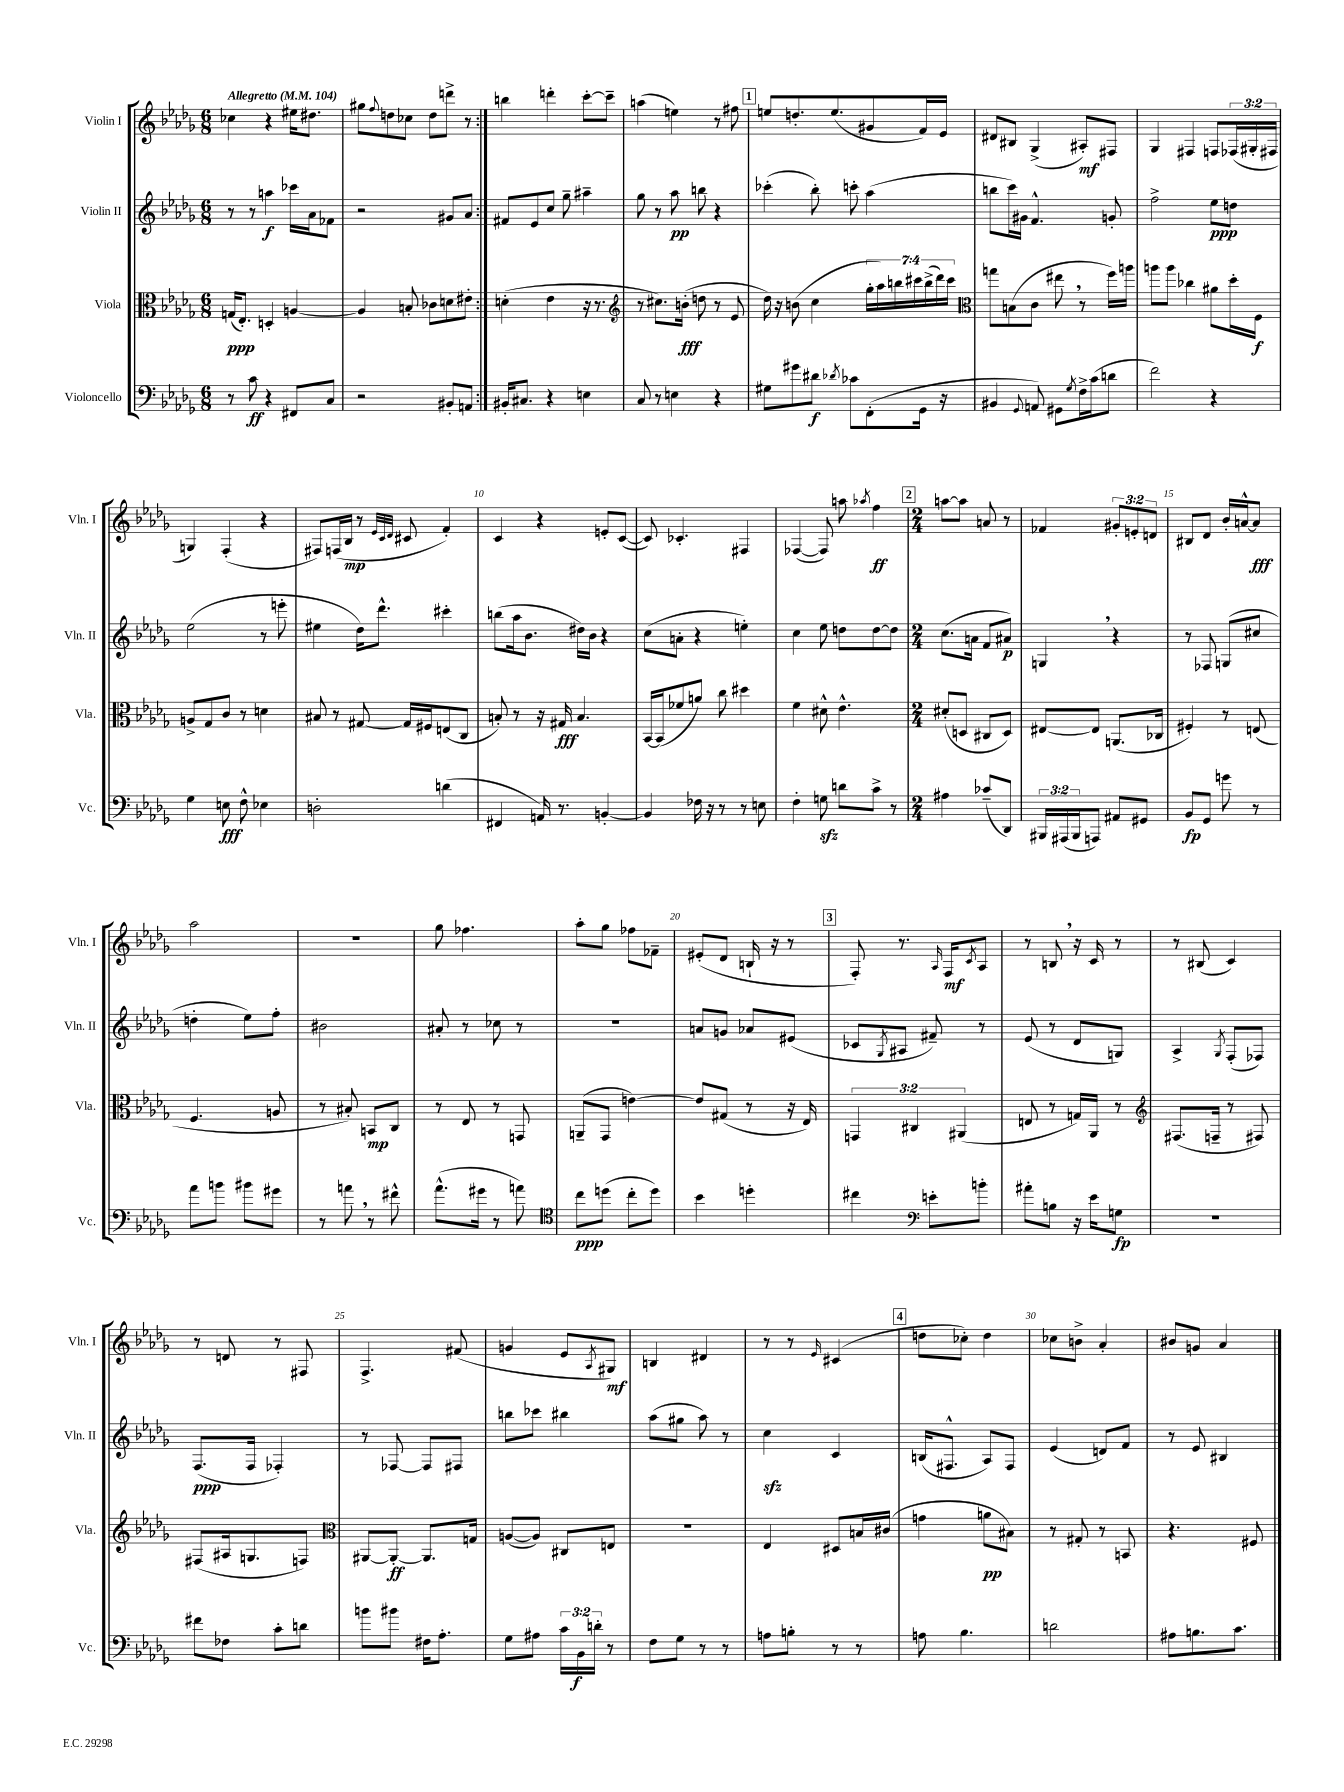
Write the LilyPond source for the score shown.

<<
\new StaffGroup <<
\new Staff = "s0" \with { instrumentName = "Violin I" shortInstrumentName = "Vln. I" } {
    \clef treble \key des \major \numericTimeSignature \time 6/8 \override Staff.TupletNumber.text = #tuplet-number::calc-fraction-text \tempo "Allegretto" 4 = 104
    \repeat volta 2 { ces''4 r4 eis''16 dis''8. |
    gis''8 \appoggiatura { f''8 } d''8 ces''8 d''8 d'''8-> r8 | }
    b''4 d'''4-. c'''8~-. c'''8-- |
    a''4( e''4) r8 fis''8 |
    \mark \markup { \box "1" } e''8 d''8.-. e''8.( gis'8 f'16) ees'16 |
    dis'8 bis8 ges4->( ais8-.\mf) fis8 |
    ges4 fis4 f8 \tuplet 3/2 { fes16( gis16-. fis16 } |
    g4) f4-.( r4 |
    fis8) f16( bes16\mp r8 \grace { ees'32 c'32 des'32 } cis'8 f'4-.) |
    c'4 r4 e'8-. c'8~( |
    c'8) ces'4.-. fis4 |
    fes4~( fes8) a''8 \acciaccatura { aes''8 } f''4\ff |
    \mark \markup { \box "2" } \numericTimeSignature \time 2/4 a''8~ a''8 a'8 r8 |
    fes'4 \tuplet 3/2 { gis'8-. e'8-. d'8 } |
    bis8 des'8 bes'16-. a'16~-^ a'8\fff |
    aes''2 |
    R2 |
    ges''8 fes''4. |
    aes''8-. ges''8 fes''8 fes'8-- |
    eis'8-.( des'8 b16-! r16 r8 |
    \mark \markup { \box "3" } f8-.) r8. \grace { aes16 } f16\mf \acciaccatura { c'8 } aes8 |
    r8 b8 \breathe r16 c'16 r8 |
    r8 bis8( c'4) |
    r8 d'8 r8 fis8 |
    f4.-> fis'8( |
    g'4 ees'8 \acciaccatura { aes8 } gis8\mf) |
    b4 dis'4 |
    r8 r8 \grace { ees'16 } cis'4( |
    \mark \markup { \box "4" } d''8 ces''8-.) d''4 |
    ces''8 b'8-> aes'4-. |
    bis'8 g'8 aes'4 \bar "|." |
}
\new Staff = "s1" \with { instrumentName = "Violin II" shortInstrumentName = "Vln. II" } {
    \clef treble \key des \major \numericTimeSignature \time 6/8
    \repeat volta 2 { r8 r8 a''4\f ces'''16 aes'16 fes'8 |
    r2 gis'8 aes'8 | }
    fis'8 ees'8 c''8 ges''8-- ais''4-- |
    ges''8 r8 aes''8\pp b''8 r4 |
    \mark \markup { \box "1" } ces'''4-.( bes''8-.) c'''8-. aes''4( |
    b''8 c'''16) gis'16 f'4.-^ g'8-. |
    f''2-> ees''8\ppp d''8 |
    ees''2( r8 e'''8-. |
    eis''4 des''16) des'''8.-^ cis'''4-. |
    b''8( aes''16 bes'8. dis''16) bes'16 r4 |
    c''8( a'8-. r4 e''4-.) |
    c''4 ees''8 d''8 d''8~ d''8 |
    \mark \markup { \box "2" } \numericTimeSignature \time 2/4 c''8.( a'16 f'8 ais'8\p) |
    g4 \breathe r4 |
    r8 fes8 g8( cis''8 |
    d''4-. ees''8) f''8-. |
    bis'2 |
    ais'8-. r8 ces''8 r8 |
    r2 |
    a'8 g'8 aes'8 eis'8( |
    \mark \markup { \box "3" } ces'8 \acciaccatura { ges8 } ais8 fis'8--) r8 |
    ees'8( r8 des'8 g8) |
    aes4-> \acciaccatura { ges8 } f8-.( fes8) |
    f8.\ppp( f16 fes4-.) |
    r8 fes8~ fes8 fis8 |
    b''8 ces'''8 bis''4 |
    aes''8( gis''8 aes''8) r8 |
    c''4\sfz c'4 |
    \mark \markup { \box "4" } b16( fis8.-^ aes8) fis8 |
    ees'4( d'8) f'8 |
    r8 ees'8 bis4 \bar "|." |
}
\new Staff = "s2" \with { instrumentName = "Viola" shortInstrumentName = "Vla." } {
    \clef alto \key des \major \numericTimeSignature \time 6/8 \override Staff.TupletNumber.text = #tuplet-number::calc-fraction-text
    \repeat volta 2 { g16\ppp( ees8.-.) d4-. a4~ |
    a4 b8-. ces'8 d'8 eis'8-. | }
    d'4-.( ees'4 r16 r8. |
    \clef treble r8 cis''8.) b'16-.\fff( d''8 r8 ees'8 |
    \mark \markup { \box "1" } des''16) r16 b'8( c''4 \tuplet 7/4 { ges''16-. aes''16) b''16 cis'''16 b''16->( des'''16) cis'''16 } |
    \clef alto g''8 b8( c'8 eis''8 \breathe r8 f''16) a''16 |
    a''8 a''8 ces''4 ais'8 des''16-. f16\f |
    a8-> ges8 c'8 r8 d'4 |
    bis8 r8 gis8~ gis16 fis16 e8( c8 |
    b8-.) r8 r16 gis16\fff b4. |
    bes,16~ bes,16( fes'8 a'8) c''8 dis''4 |
    f'4 dis'8-^ ees'4.-^ |
    \mark \markup { \box "2" } \numericTimeSignature \time 2/4 dis'8-.( d8 cis8 d8) |
    eis8~ eis8 a,8.( ces16 |
    fis4-.) r8 e8( |
    f4. a8 |
    r8 bis8-.) b,8\mp c8 |
    r8 ees8 r8 g,8 |
    a,8--( ges,8 e'4~) |
    e'8 gis8( r8 r16 ees16) |
    \mark \markup { \box "3" } \tuplet 3/2 { g,4 cis4 ais,4( } |
    e8 r8 g16) aes,16 r8 |
    \clef treble fis8.( f16-- r8 fis8) |
    fis8( ais16 g8. f8) |
    \clef alto ais,8~ ais,8~-.\ff ais,8. g16 |
    a8~( a8) cis8 e8 |
    R2 |
    ees4 dis8 b16 cis'16( |
    \mark \markup { \box "4" } g'4 a'8\pp bis8) |
    r8 gis8-. r8 b,8 |
    r4. fis8 \bar "|." |
}
\new Staff = "s3" \with { instrumentName = "Violoncello" shortInstrumentName = "Vc." } {
    \clef bass \key des \major \numericTimeSignature \time 6/8 \override Staff.TupletNumber.text = #tuplet-number::calc-fraction-text
    \repeat volta 2 { r8 c'8\ff r4 fis,8 c8 |
    r2 bis,8-. a,8 | }
    bis,16-. cis8. r4 e4 |
    c8 r8 e4 r4 |
    \mark \markup { \box "1" } gis8 gis'8 dis'8\f \acciaccatura { des'8 } ces'8 f,8-.( ges,16 r16 |
    bis,4 \appoggiatura { ges,8 } a,8) gis,8 \acciaccatura { ges8 } f16-> c'16( d'8 |
    f'2) r4 |
    ges4 e8\fff f8-^ ees4 |
    d2-. d'4( |
    fis,4 a,16) r8. b,4~-. |
    b,4 fes16 r16 r8 r8 e8 |
    f4-. g8\sfz d'8 c'8-> r8 |
    \mark \markup { \box "2" } \numericTimeSignature \time 2/4 ais4 ces'8--( des,8) |
    \tuplet 3/2 { bis,,16 ais,,16( bis,,16 } a,,8) ais,8 gis,8 |
    bes,8\fp ges,8 g'8 r8 |
    aes'8 b'8 bis'8 gis'8 |
    r8 a'8 \breathe r8 fis'8-^ |
    aes'8.-^( gis'16 r8 a'8) |
    \clef tenor c''8\ppp d''8( c''8-. d''8) |
    bes'4 d''4-. |
    \mark \markup { \box "3" } cis''4 \clef bass e'8-. b'8-. |
    ais'8-. b8 r16 ees'16 g8\fp |
    R2 |
    fis'8 fes8 c'8-. d'8 |
    b'8 bis'8 fis16 aes8.-. |
    ges8 ais8 \tuplet 3/2 { c'16 bes,16\f d'16-. } r8 |
    f8 ges8 r8 r8 |
    a8 b8-. r8 r8 |
    \mark \markup { \box "4" } a8 bes4. |
    d'2 |
    ais8 b8. c'8. \bar "|." |
}
>>
>>
\layout { \context { \Score \override BarNumber.break-visibility = ##(#f #t #t) barNumberVisibility = #(every-nth-bar-number-visible 5) } }
